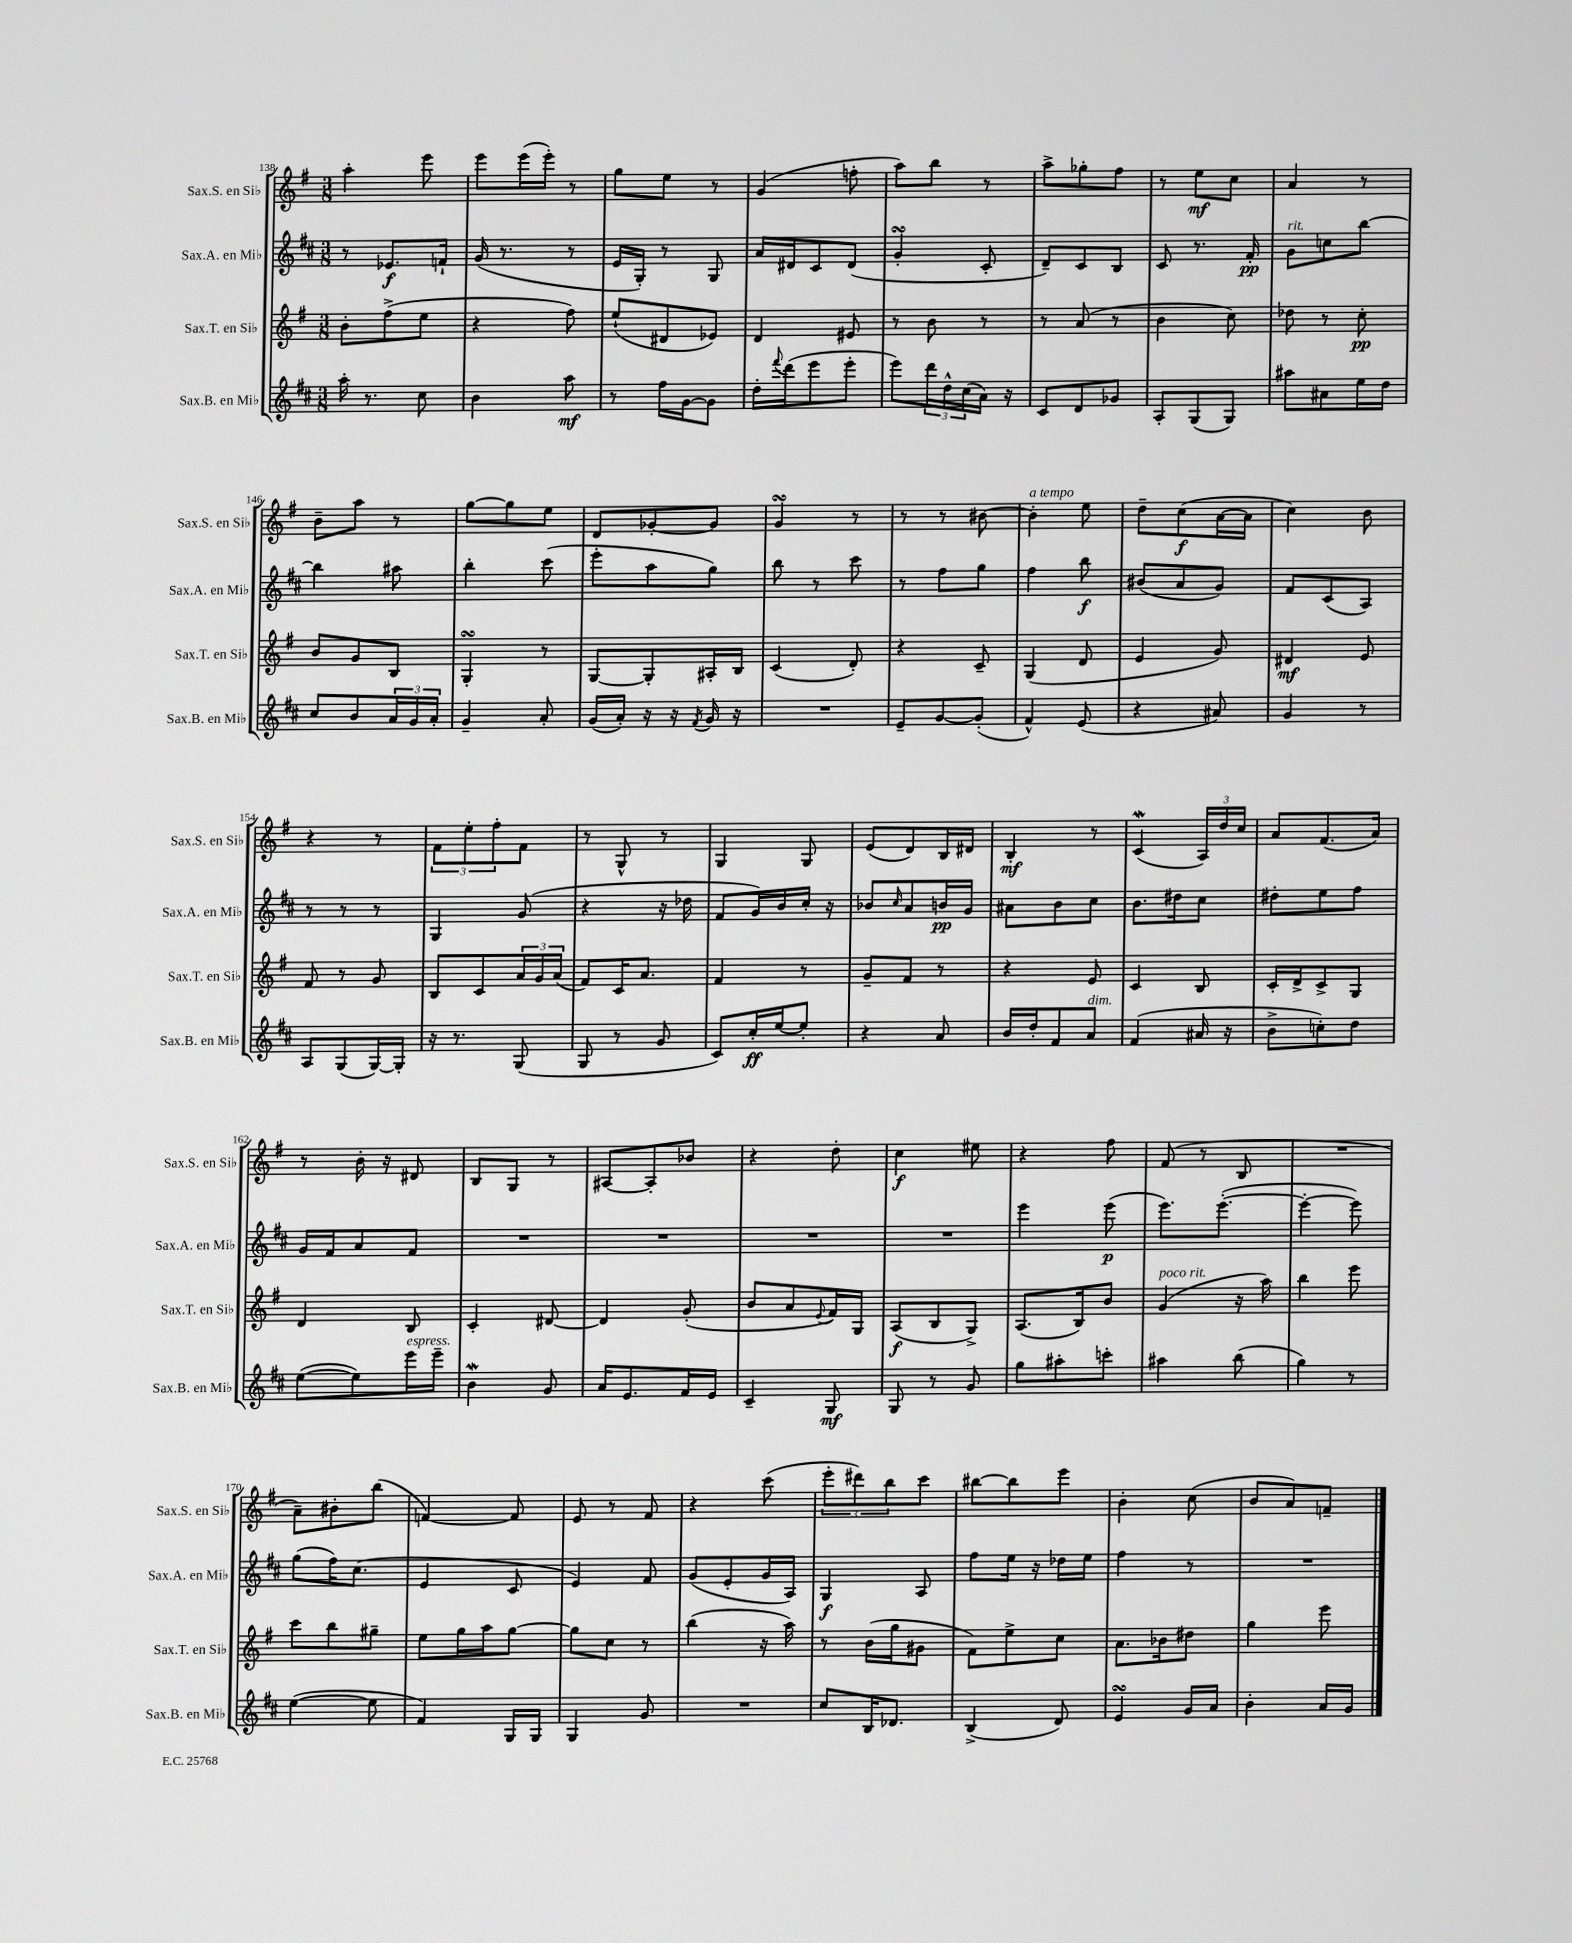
<<
\new StaffGroup <<
\new Staff = "s0" \with { instrumentName = "Sax.S. en Sib" shortInstrumentName = "Sax.S. en Sib" } {
    \clef treble \key g \major \numericTimeSignature \time 3/8
    a''4-. e'''8 |
    e'''8 e'''16( e'''16-.) r8 |
    g''8 e''8 r8 |
    g'4( f''8-. |
    a''8) b''8 r8 |
    a''8-> ges''8-. fis''8 |
    r8 e''8\mf c''8 |
    a'4 r8 |
    b'8-- a''8 r8 |
    g''8~ g''8 e''8 |
    d'8 ges'8~-. ges'8 |
    g'4\turn r8 |
    r8 r8 bis'8~ |
    bis'4-.^\markup { \italic "a tempo" } e''8 |
    d''8-- c''8\f( a'16~ a'16 |
    c''4) b'8 |
    r4 r8 |
    \tuplet 3/2 { fis'8 e''8-. fis''8-. } fis'8 |
    r8 g8-^ r8 |
    g4 g8 |
    e'8( d'8) b16 dis'16 |
    b4-.\mf r8 |
    c'4\mordent( \tuplet 3/2 { a16) d''16 c''16 } |
    a'8 fis'8.( a'16) |
    r8 b'16-. r16 dis'8 |
    b8 g8 r8 |
    ais8~ ais8-. bes'8 |
    r4 d''8-. |
    c''4\f eis''8 |
    r4 fis''8 |
    fis'8( r8 b8 |
    R4. |
    a'8--) bis'8-. b''8( |
    f'4~) f'8 |
    e'8 r8 fis'8 |
    r4 c'''8( |
    \tuplet 3/2 { e'''8-. dis'''8) b''8 } c'''8 |
    bis''8~ bis''8 e'''8 |
    b'4-. c''8( |
    b'8 a'8) f'8-- \bar "|." |
}
\new Staff = "s1" \with { instrumentName = "Sax.A. en Mib" shortInstrumentName = "Sax.A. en Mib" } {
    \clef treble \key d \major \numericTimeSignature \time 3/8
    r8 ees'8.\f f'16-! |
    g'16( r8. r8 |
    e'16 g16-.) r8 g8 |
    a'16 dis'16 cis'8 dis'8( |
    g'4-.\turn cis'8-. |
    d'8--) cis'8 b8 |
    cis'8 r8. fis'16-.\pp |
    g'8^\markup { \italic "rit." } c''8 b''8~ |
    b''4 ais''8 |
    b''4-. cis'''8( |
    e'''8-. a''8 g''8) |
    b''8 r8 cis'''8 |
    r8 fis''8 g''8 |
    fis''4 b''8\f |
    bis'8( a'8 g'8) |
    fis'8 cis'8( a8) |
    r8 r8 r8 |
    g4 g'8( |
    r4 r16 des''16 |
    fis'8 g'16) b'16 cis''16-. r16 |
    bes'8 \grace { cis''16 } a'8 b'16\pp g'16 |
    ais'8 b'8 cis''8 |
    b'8. dis''16 cis''8 |
    dis''8-. e''8 fis''8 |
    g'16 fis'16 a'8 fis'8 |
    R4. |
    R4. |
    R4. |
    R4. |
    e'''4 e'''8\p( |
    e'''8.) e'''8.~-.( |
    e'''4~-. e'''8) |
    g''8( fis''16) cis''8.( |
    e'4 cis'8 |
    e'4) fis'8 |
    g'8( e'8-. g'16 a16) |
    g4\f a8 |
    fis''8 e''16 r16 des''16 e''16 |
    fis''4 r8 |
    R4. \bar "|." |
}
\new Staff = "s2" \with { instrumentName = "Sax.T. en Sib" shortInstrumentName = "Sax.T. en Sib" } {
    \clef treble \key g \major \numericTimeSignature \time 3/8
    b'8-. fis''8->( e''8 |
    r4 fis''8) |
    e''8-!( dis'8 ees'8) |
    d'4 eis'8 |
    r8 b'8 r8 |
    r8 a'8( r8 |
    b'4 c''8) |
    des''8 r8 c''8-.\pp |
    b'8 g'8 b8 |
    g4-.\turn r8 |
    g8~ g8-. ais16-. b16 |
    c'4( d'8-.) |
    r4 c'8-- |
    g4( d'8 |
    e'4 g'8) |
    dis'4\mf e'8 |
    fis'8 r8 g'8 |
    b8 c'8 \tuplet 3/2 { a'16 g'16 a'16( } |
    fis'8) c'16 a'8. |
    fis'4 r8 |
    g'8-- fis'8 r8 |
    r4 e'8 |
    c'4 b8 |
    c'16-. d'16-> c'8-> g8 |
    d'4 b8 |
    c'4-. dis'8~ |
    dis'4 g'8-.( |
    b'8 a'8 \appoggiatura { e'8 } fis'16) g16 |
    a8\f( b8 g8->) |
    a8.( b16) b'8 |
    g'4^\markup { \italic "poco rit." }( r16 a''16) |
    b''4 e'''8 |
    c'''8 b''8 gis''8-- |
    e''8 g''16 a''16 g''8~ |
    g''8 c''8 r8 |
    b''4( r16 a''16) |
    r8 b'16( g''16 gis'8 |
    fis'8) e''8-> c''8 |
    a'8. bes'16 dis''8 |
    g''4 e'''8 \bar "|." |
}
\new Staff = "s3" \with { instrumentName = "Sax.B. en Mib" shortInstrumentName = "Sax.B. en Mib" } {
    \clef treble \key d \major \numericTimeSignature \time 3/8
    a''16-. r8. cis''8 |
    b'4 a''8\mf |
    r8 fis''16 g'16~ g'8 |
    d''16-. \appoggiatura { fis'''8 } d'''16( e'''8 e'''8-. |
    e'''8) \tuplet 3/2 { d'''16 d''16-^ cis''16( } a'16) r16 |
    cis'8 d'8 ges'8 |
    a8-. g8( g8) |
    ais''8 ais'8 e''16 d''16 |
    cis''8 b'8 \tuplet 3/2 { a'16 g'16 a'16-. } |
    g'4-- a'8-. |
    g'16( a'16-.) r16 r16 \acciaccatura { fis'8 } g'16 r16 |
    R4. |
    e'8-- g'8~ g'8-.( |
    fis'4-^) e'8( |
    r4 ais'8) |
    g'4 r8 |
    a8 g8( g16~) g16-. |
    r16 r8. g8( |
    g8 r8 g'8 |
    cis'8) cis''16-.\ff e''16~ e''8-. |
    r4 a'8 |
    b'16 d''16-. fis'8 a'8^\markup { \italic "dim." } |
    fis'4( ais'16 r16 |
    b'8-> c''8-.) d''8 |
    e''8~( e''8) e'''16^\markup { \italic "espress." } e'''16-- |
    b'4\mordent g'8 |
    a'16 e'8. fis'16 e'16 |
    cis'4-- g8\mf |
    g8 r8 g'8 |
    g''8 ais''8-. c'''8-. |
    ais''4 b''8( |
    g''4) r8 |
    e''4~( e''8 |
    fis'4) g16 g16 |
    g4 g'8 |
    R4. |
    cis''8 b16 des'8. |
    b4->( d'8) |
    e'4\turn g'16 a'16 |
    b'4-. a'16 g'16 \bar "|." |
}
>>
>>
\layout { \context { \Score currentBarNumber = #138 } }
